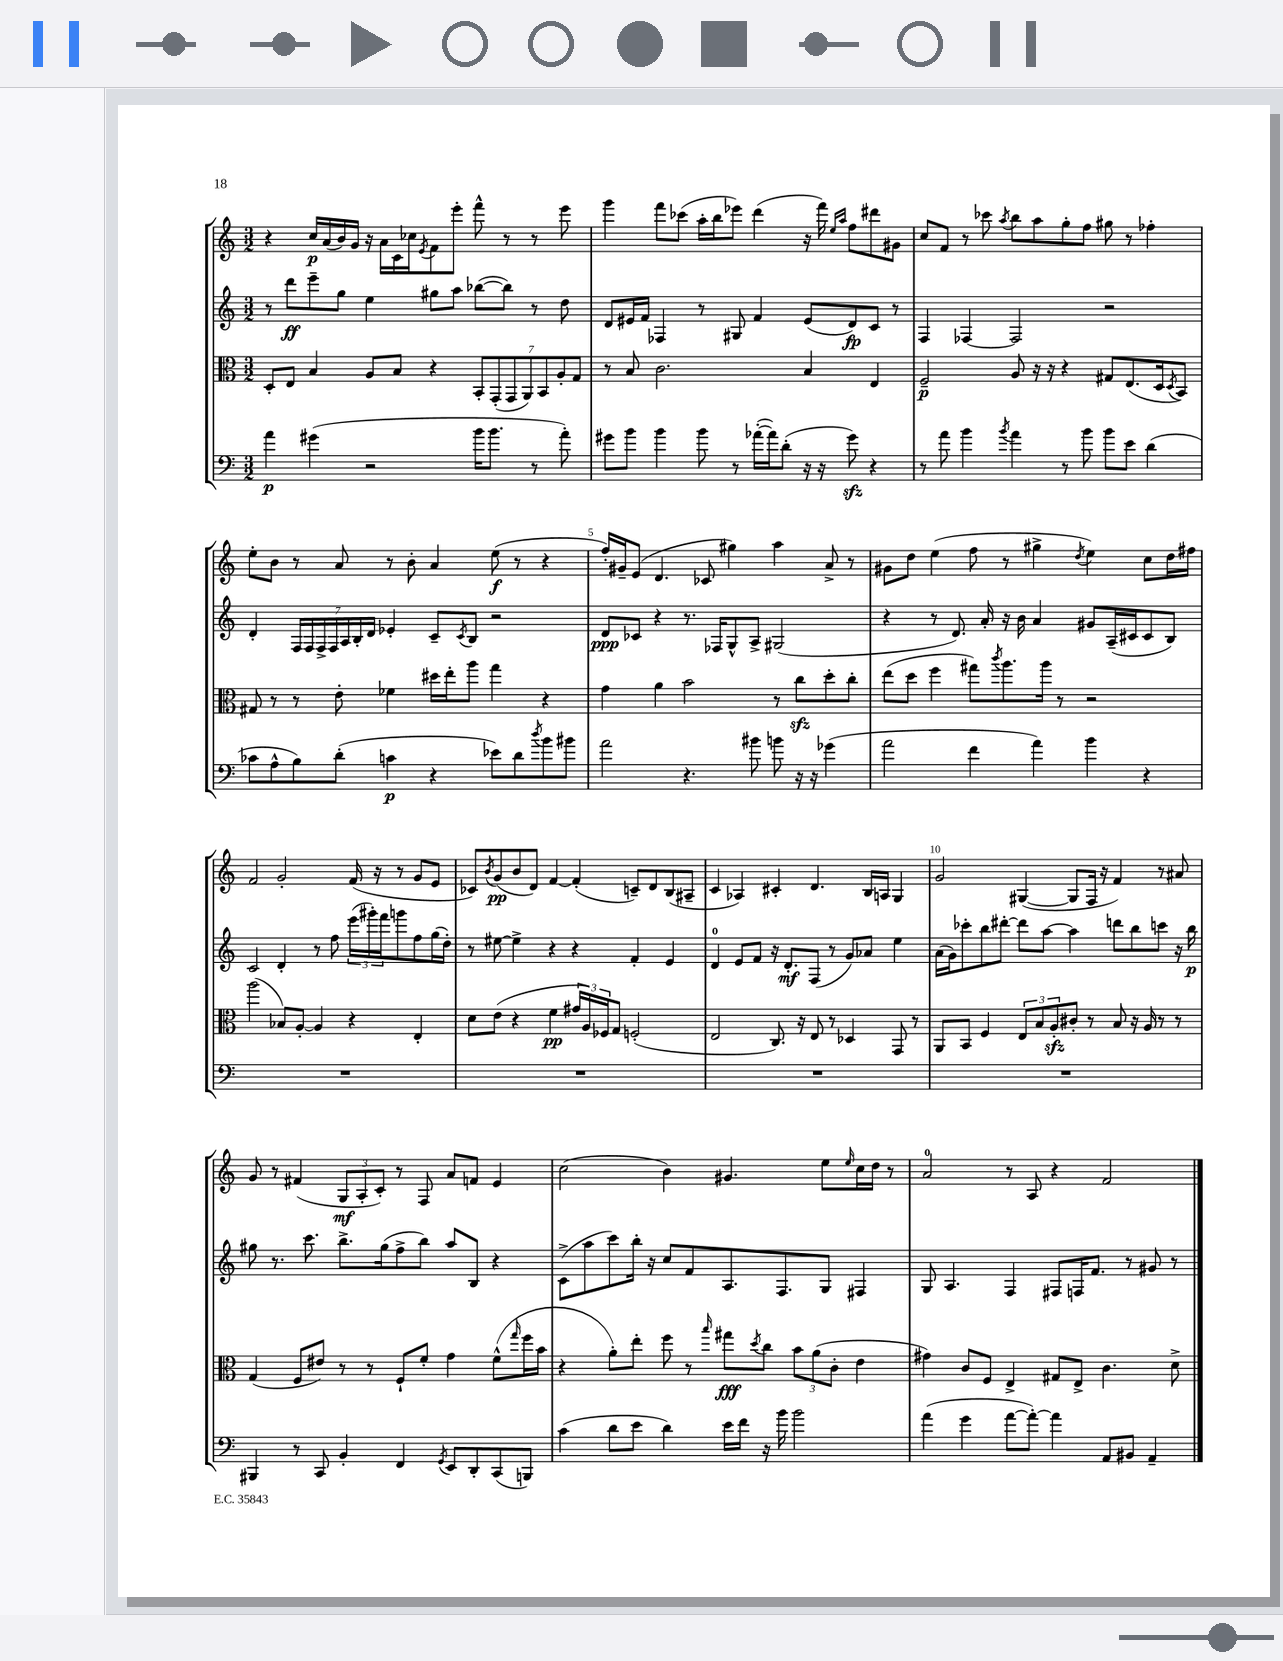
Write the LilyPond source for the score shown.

<<
\new StaffGroup <<
\new Staff = "s0" {
    \clef treble \key c \major \numericTimeSignature \time 3/2
    r4 c''16\p a'16( b'16) g'16 r16 a'16 c'16 ces''16 \acciaccatura { e'8 } f'8 e'''8-. f'''8-^ r8 r8 e'''8 |
    g'''4 f'''8 ces'''8( a''16-. b''16 ees'''8) d'''4( r16 f'''16) \grace { e''16 a''16 } f''8 dis'''8 gis'8 |
    c''8 f'8 r8 ces'''8 \acciaccatura { a''8 } b''8 a''8 g''8-. f''8 gis''8 r8 fes''4-. |
    e''8-. b'8 r8 a'8 r8 b'8-. a'4 e''8\f( r8 r4 |
    f''16-.) gis'16-- e'8( d'4. ces'8 gis''4) a''4 a'8-> r8 |
    gis'8 d''8 e''4( f''8 r8 gis''4-> \acciaccatura { d''8 } e''4) c''8 d''16 fis''16 |
    f'2 g'2-. f'16( r16 r8 g'8 e'8 |
    ces'8) \acciaccatura { b'8 } g'8\pp( b'8 d'8) f'4~ f'4-.( c'8--) d'8 b8( ais8-- |
    c'4 aes4) cis'4-. d'4. b16 a16 g4 |
    g'2 gis4~( gis8 f16 r16 f'4) r8 ais'8 |
    g'8 r8 fis'4( \tuplet 3/2 { g8\mf a8-. c'8-.) } r8 f8 a'8 f'8 e'4 |
    c''2( b'4) gis'4. e''8 \grace { e''16 } c''16 d''16 r8 |
    a'2-0 r8 a8 r4 f'2 \bar "|." |
}
\new Staff = "s1" {
    \clef treble \key c \major \numericTimeSignature \time 3/2
    r8 d'''8\ff e'''8-- g''8 e''4 gis''8 a''8 bes''8~( bes''8) r8 d''8 |
    d'8 eis'16 f'16 fes4 r8 gis8 f'4 eis'8( d'8\fp) c'8 r8 |
    f4 fes4~ fes2 r2 |
    d'4-. \tuplet 7/4 { f16 f16 f16-> f16 a16 b16-. d'16 } ees'4-. c'8-- \acciaccatura { c'8 } b8 r2 |
    d'8\ppp ces'8 r4 r8. fes16 g8-^ a8-> gis2( |
    r4 r8 d'8.) a'16-. r16 b'16 a'4 gis'8 a16--( cis'16 cis'8 b8) |
    c'2 d'4-. r8 f''8 \tuplet 3/2 { e'''16( gis'''16-.) f'''16 } g'''8 f''8 g''16( d''16-.) |
    r8 eis''8~ eis''4-> r4 r4 f'4-. e'4 |
    d'4-0 e'8 f'8 r16 d'8.-.\mf f8( r8 g'8) aes'8 e''4 |
    a'16( g'16) ces'''8-. b''8 dis'''8~-. dis'''8 a''8~ a''4 d'''8 b''8 c'''8 r16 b''16\p |
    gis''8 r8. c'''8. b''8.-> gis''16( f''8-> b''8) a''8 b8 r4 |
    c'8->( a''8 c'''8) b''16-. r16 c''8 f'8 a8. f8. g8 fis4 |
    g8 a4. f4 fis8 f16 f'8. r8 gis'8 r8 \bar "|." |
}
\new Staff = "s2" {
    \clef alto \key c \major \numericTimeSignature \time 3/2
    d8-. e8 b4 a8 b8 r4 \tuplet 7/4 { b,8-. g,8-.( g,8 a,8) b,8 a8-. g8 } |
    r8 b8 c'2. b4 e4 |
    f2--\p a8 r16 r16 r4 gis8 e8.( d16 \acciaccatura { d8 } b,8) |
    gis8 r8 r8 e'8-. fes'4 dis''16 e''16-. a''8 g''4 r4 |
    g'4 a'4 b'2 r8 c''8\sfz d''8-. c''8-. |
    e''8( d''8 f''4 gis''8) \acciaccatura { c'''8 } a''8. a''16 r8 r2 |
    a''2( bes8) a8~-. a4 r4 e4-. |
    d'8 e'8( r4 f'4\pp \tuplet 3/2 { gis'16 a16) fes16 } g8 f2-.( |
    e2 c8.) r16 e8 r8 des4 g,8 r8 |
    a,8 b,8 f4 \tuplet 3/2 { e8 b8 a8-.\sfz } cis'8-. r8 b8 r16 a16 r8 r8 |
    g4( f8 eis'8) r8 r8 f8-! f'8-. g'4 f'8-^( \grace { g''16 } f''16 b'16 |
    r4 a'8-.) e''8-. f''8 r8 \grace { b''16 } gis''8\fff \acciaccatura { d''8 } c''8 \tuplet 3/2 { b'8 a'8( c'8-. } e'4 |
    gis'4) c'8 f8 e4-> gis8 e8-> c'4. d'8-> \bar "|." |
}
\new Staff = "s3" {
    \clef bass \key c \major \numericTimeSignature \time 3/2
    a'4\p gis'4( r2 b'16 b'8. r8 a'8-.) |
    gis'8 b'8 b'4 b'8 r8 aes'16~-.( aes'16) d'8-.( r16 r16 gis'8\sfz) r4 |
    r8 a'8 b'4 \acciaccatura { b'8 } a'4 r8 b'8 b'8 e'8 d'4( |
    ces'8 a8-^ b8) d'8-.( c'4\p r4 ees'8) d'8 \acciaccatura { d''8 } b'8 bis'8 |
    a'2 r4. bis'8 b'8 r16 r16 ges'4( |
    a'2 f'4 a'4) b'4 r4 |
    R1. |
    R1. |
    R1. |
    R1. |
    bis,,4 r8 c,8 b,4-. f,4 \acciaccatura { g,8 } e,8 d,8-. c,8( b,,8) |
    c'4( d'8 e'8 d'4) e'16 f'16 r16 b'16 b'2 |
    a'4( g'4 a'8~ a'8~-.) a'4 a,8 bis,8 a,4-- \bar "|." |
}
>>
>>
\layout { \context { \Score \override BarNumber.break-visibility = ##(#f #t #t) barNumberVisibility = #(every-nth-bar-number-visible 5) } }
